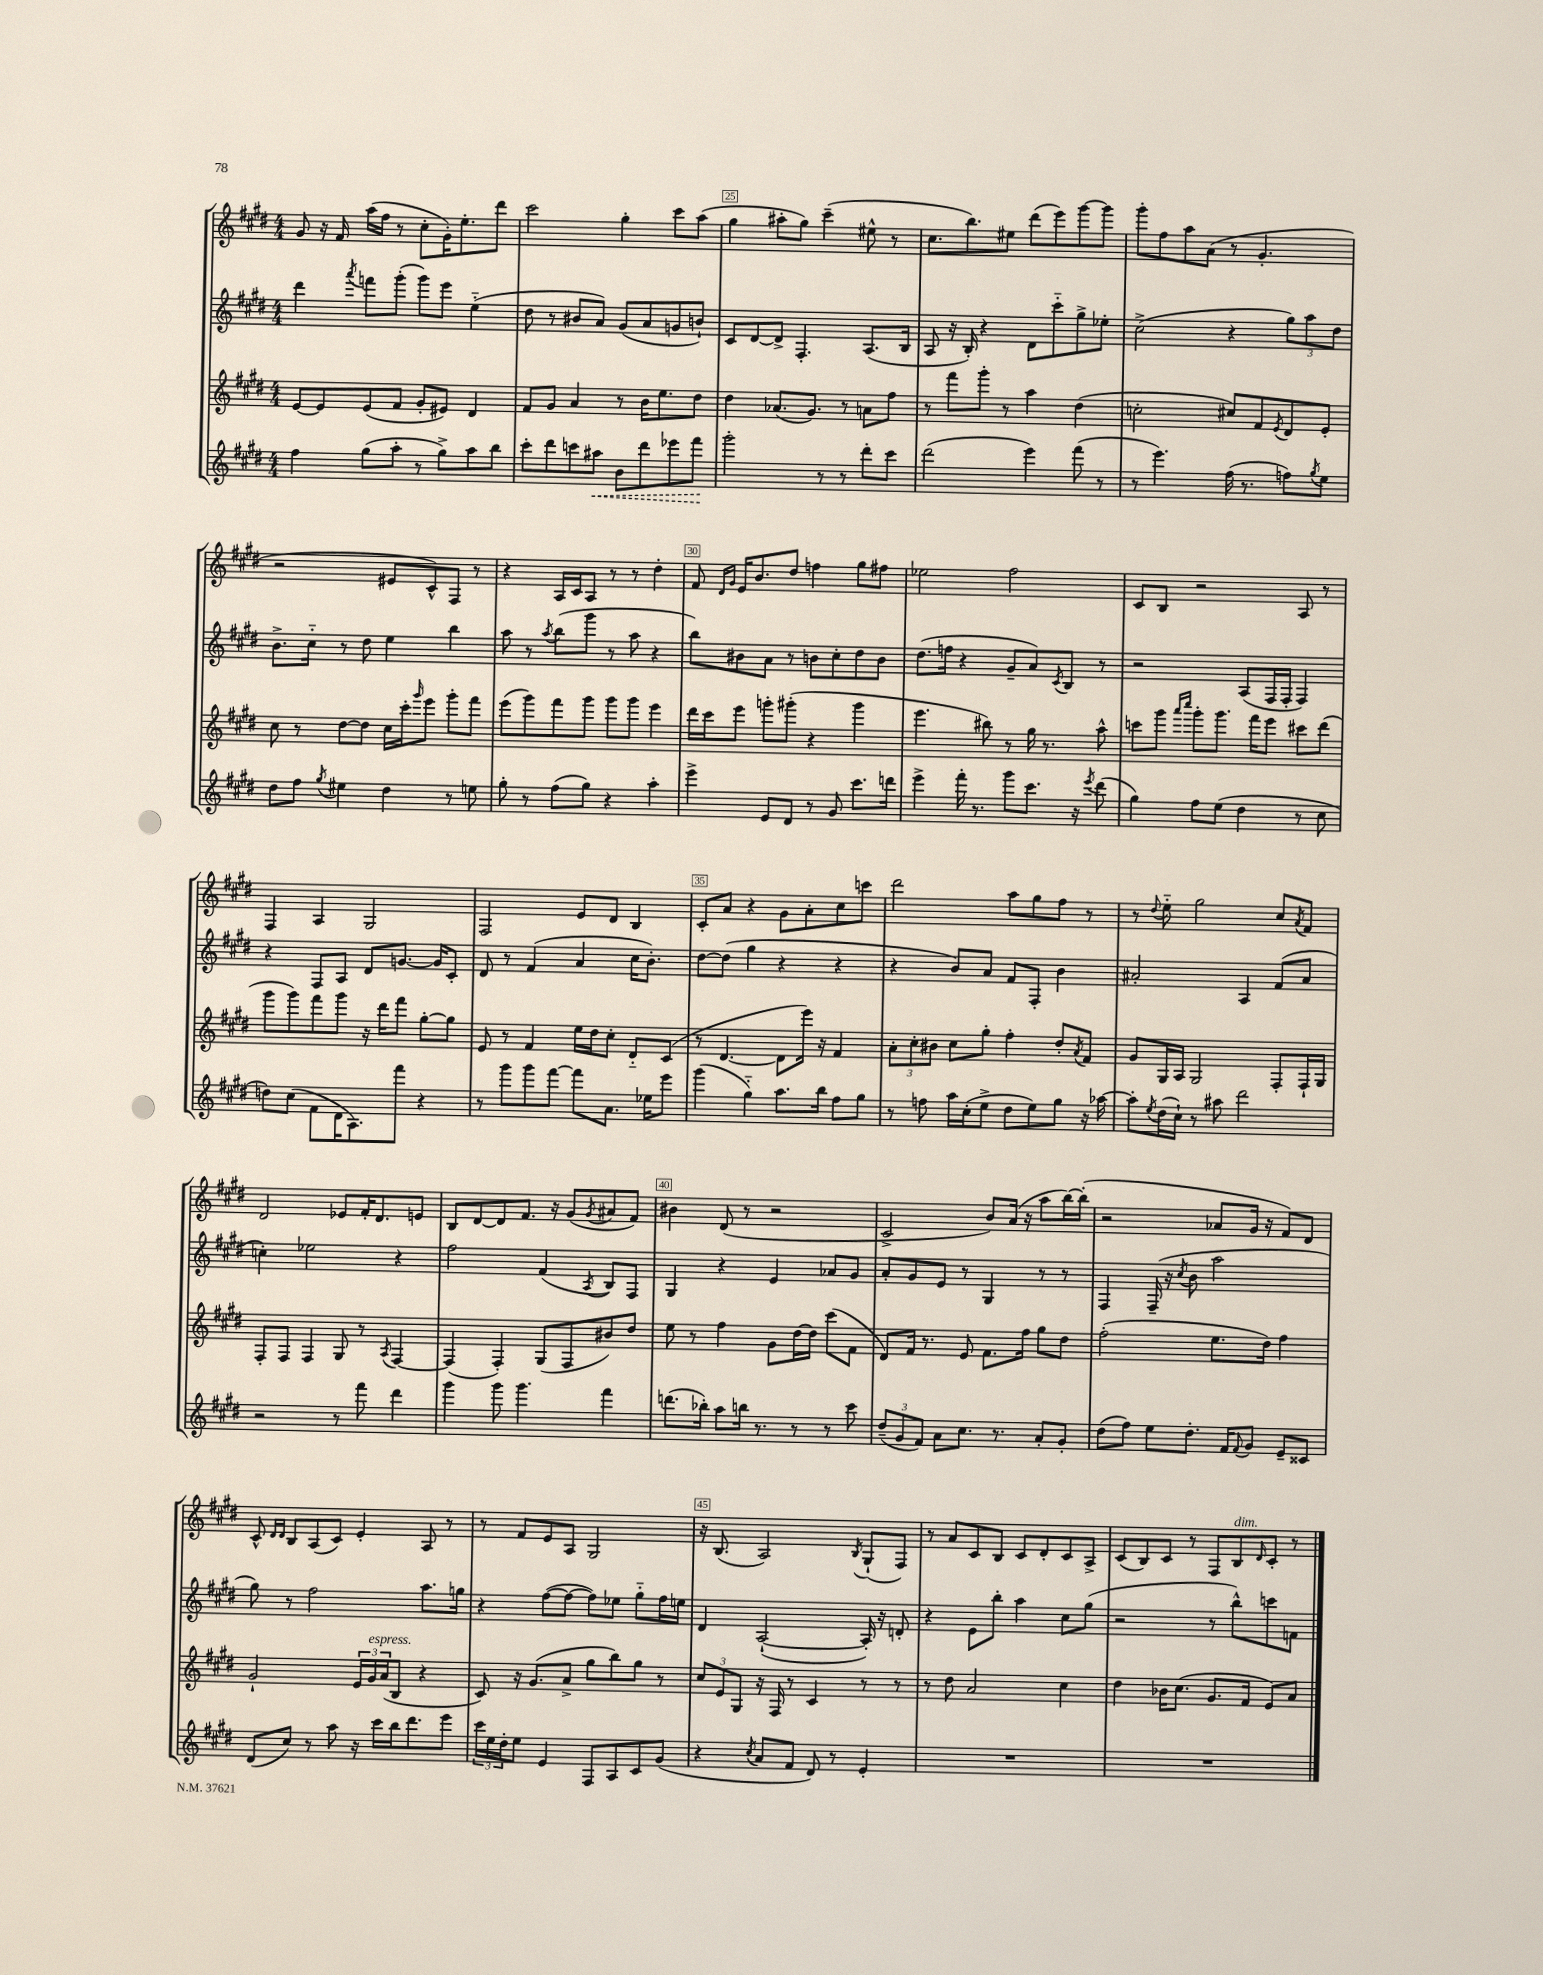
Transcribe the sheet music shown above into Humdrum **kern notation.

**kern	**kern	**kern	**kern
*staff4	*staff3	*staff2	*staff1
*clefG2	*clefG2	*clefG2	*clefG2
*k[f#c#g#d#]	*k[f#c#g#d#]	*k[f#c#g#d#]	*k[f#c#g#d#]
*M4/4	*M4/4	*M4/4	*M4/4
4ff#	[8e	4ddd#	8g#
.	8e]	.	16r
.	.	.	16f#
.	.	8qaaa	.
(8gg#	(8e	8fff	(16aa
.	.	.	16ff#
8aa'	8f#	(8ggg#'	8r
8r	8g#'	8ggg#)	8cc#'
8gg#^)	8e#)	8eee	16g#')
.	.	.	8.ee'
8aa	4d#	(4ee'~	.
8bb	.	.	8ddd#
=	=	=	=
8ccc#'	8f#	8dd#	2ccc#
8ddd#	8g#	8r	.
8ccc	4a	8b#	.
8aa#	.	8a)	.
8b	8r	(8g#	4gg#'
8ddd#	16b	8a	.
.	8.ee	.	.
8eee-	.	8g	8ccc#
8fff#	8dd#	8b`)	(8aa
=	=	=	=
2ggg#'	4dd#	8c#	4gg#
.	.	[8d#	.
.	(8.a-	8d#^]	8aa#'
.	.	4.F#'	8gg#)
.	8.g#)	.	.
8r	.	.	(4ccc#~
8r	8r	.	.
8ddd#'	8a	(8.A	8ee#^^
8ccc#	8ff#	.	8r
.	.	16B	.
=	=	=	=
(2ddd#	8r	8A	8.cc#
.	8fff#	16r	.
.	.	16B')	8.bb)
.	8ggg#'	4r	.
.	8r	.	8ee#
4eee)	4aa	8d#	(8ddd#
.	.	8ccc#'~	8eee)
(8fff#	(4dd#	8gg#^	[8ggg#
8r	.	8ee-'	8ggg#]
=	=	=	=
8r	2cc'	(2cc#^	8ggg#'
4.eee)	.	.	8ff#
.	.	.	8aa
.	.	.	(8a
(16ff#	8cc#)	4r	8r
8.r	.	.	.
.	8f#	.	4.g#'
.	8qe	.	.
8ff)	8d#	12gg#)	.
.	.	12aa	.
8qgg#	.	.	.
8ee	8e'	.	.
.	.	12dd#	.
=	=	=	=
8dd#	8cc#	8.b^	2r
8ff#	8r	.	.
.	.	16cc#'~	.
8qgg#	.	.	.
4ee#	[8dd#	8r	.
.	8dd#]	8dd#	.
4dd#	16cc#	4ee	8e#
.	16ccc#'	.	.
.	16qqggg#	.	.
.	8eee	.	8c#^^)
8r	8ggg#'	4bb	8F#
8ee	8fff#	.	8r
=	=	=	=
8gg#'	(8eee	8aa	4r
8r	8ggg#)	8r	.
.	.	8qaa	.
(8ff#	8fff#	(8bb	16A
.	.	.	16c#
8gg#)	8ggg#	8ggg#	8A
4r	8ggg#	8r	8r
.	8ggg#	8aa	8r
4aa'	4eee	4r	4dd#'
=	=	=	=
4eee^	16ddd#	8bb)	8f#
.	16ccc#	.	.
.	.	.	16qqd#
.	.	.	16qqg#
.	8eee	8b#	16e
.	.	.	8.b
8e	8ggg'	8a	.
8d#	(8ggg#'	8r	8dd#
8r	4r	8b	4ff
8g#	.	8cc#'	.
8.ccc#	4ggg#	8dd#	8gg#
.	.	8b	8ff#
16ddd	.	.	.
=	=	=	=
4eee^	4.eee	(8.dd#	2ee-
.	.	16ff	.
16fff#'	.	4r	.
8.r	.	.	.
.	8bb#)	.	.
8ggg#	8r	8g#~	2ff#
8.ccc#	16gg#	8a)	.
.	8.r	.	.
.	.	8qc#	.
.	.	8B	.
16r	.	.	.
8qeee	.	.	.
(8ddd#	8aa^^	8r	.
=	=	=	=
4gg#)	8ccc	2r	8c#
.	8ggg#	.	8B
.	16qqaaa	.	.
.	16qqcccc#	.	.
8ff#	8ggg#'	.	2r
(8ee	8.ggg#	.	.
4dd#	.	(8A	.
.	16fff#	.	.
.	8eee	16F#	.
.	.	16F#'	.
8r	8ccc#	4F#)	8A
8cc#	(8ddd#	.	8r
=	=	=	=
8dd)	8ggg#	4r	4F#
(8cc#	8ggg#)	.	.
8f#	8fff#	8F#	4A
16d#	8ggg#	8A	.
8.A)	.	.	.
.	16r	8d#	2G#
.	16ddd#	.	.
8fff#	8fff#	[8.g	.
4r	[8gg#'	.	.
.	.	16g]	.
.	8gg#]	8c#'	.
=	=	=	=
8r	8e	8d#	2F#
8ggg#	8r	8r	.
8ggg#	4f#	(4f#	.
[8fff#	.	.	.
8fff#]	16ee	4a	8e
.	16dd#	.	.
8.a	8cc#'	.	8d#
.	8d#'~	16cc#	4B
16ee-	.	8.b')	.
8eee	(8c#	.	.
=	=	=	=
(4ggg#	8r	[8dd#	8c#'
.	[4.d#	(8dd#]	8a
4gg#'~)	.	4gg#	4r
8.aa	8d#]	4r	8g#
.	16eee)	.	8a'
16bb	16r	.	.
8ff#	4f#	4r	8cc#
8gg#	.	.	8ccc
=	=	=	=
8r	12a'	4r	2ddd#
.	12cc#'	.	.
8ff	.	.	.
.	12b#	.	.
16aa	8cc#	8b)	.
(16cc#'	.	.	.
8ee^	8gg#'	8a	.
8dd#	4ff#'	8f#	8aa
8ee)	.	8F#'	8gg#
8gg#	8dd#'	4b	8ff#
.	8qa	.	.
16r	8f#	.	8r
[16aa-	.	.	.
=	=	=	=
8aa-']	8g#	2a#'	8r
8qee	.	.	8qqdd#
(16dd#	16G#	.	8ee'~
16cc#`)	16A	.	.
8r	2G#	.	2gg#
8aa#	.	.	.
2ddd#	.	4A	.
.	8F#'	(8f#	8cc#
.	.	.	8qa
.	16F#`	8a#	8f#
.	16G#	.	.
=	=	=	=
2r	8F#'	4cc')	2d#
.	8F#	.	.
.	4F#	2ee-	.
8r	8G#	.	8e-
8fff#	8r	.	16f#'
.	.	.	8.d#
.	8qA	.	.
4ddd#	[4F#	4r	.
.	.	.	8e
=	=	=	=
4ggg#	(4F#]	2ff#	8B
.	.	.	[8d#
8ggg#	4F#')	.	8d#]
4.ggg#	.	.	8.f#
.	(8G#	(4f#	.
.	.	.	16r
.	8F#	.	(8g#
.	.	8qA	8qg#
4fff#	8b#)	8B)	8a#
.	8dd#	8F#	8f#)
=	=	=	=
(8.ddd	8ee	4G#	4b#
.	8r	.	.
16bb-')	.	.	.
8aa	4ff#	4r	(8d#
16bb	.	.	8r
8.r	.	.	.
.	8g#	4e	2r
8r	[16dd#	.	.
.	16dd#]	.	.
8r	(8ccc#	8a-	.
8ccc#	8f#	8g#	.
=	=	=	=
(12dd#~	8d#)	8a'	2c#^
12g#	.	.	.
.	16f#	8g#	.
12f#)	.	.	.
.	8.r	.	.
8a	.	8e	.
8.cc#	8e	8r	.
.	8.f#	4G#	8b)
8.r	.	.	.
.	.	.	(16a
.	16ff#	.	16r
8a'	8gg#	8r	8aa
8g#'	8dd#	8r	[16bb)
.	.	.	(16bb']
=	=	=	=
(8dd#	(2ff#'	4F#	2r
8ff#)	.	.	.
8ee	.	(16F#~	.
.	.	16r	.
.	.	8qcc#	.
8.dd#'	.	8b	.
.	8.ee	2aa	8a-
16f#	.	.	.
8qqf#	.	.	.
8g#	.	.	16g#
.	16dd#)	.	16r
8e~	4ff#	.	8f#)
8c##	.	.	8d#
=	=	=	=
(8d#	2g#`	8gg#)	8c#^^
.	.	.	16qqd#
.	.	.	16qqd#
8cc#)	.	8r	8B
8r	.	2ff#	(8A
8aa	.	.	8c#)
16r	24e	.	4e'
.	24g#	.	.
16ccc#	.	.	.
.	(24a	.	.
16bb	8B	.	.
8.ddd#	.	.	.
.	4r	8.aa	8A
8eee	.	.	8r
.	.	16gg	.
=	=	=	=
24ccc#	8c#)	4r	8r
24ee	.	.	.
24dd#'	.	.	.
8ee	16r	.	8f#
.	(8.g#	.	.
4e	.	([8ff#	8e
.	8a^	8ff#_	8A
8F#	8gg#	8ff#])	2G#
8A	8bb)	8ee-	.
8c#	8gg#	8gg#'~	.
(8g#	8r	16ff#	.
.	.	16ee	.
=	=	=	=
4r	12cc#	4d#	16r
.	.	.	(8.B
.	12e	.	.
.	12G#	.	.
8qcc#	.	.	.
8a	16r	([2A`	2A)
.	16F#	.	.
8f#	8r	.	.
8d#)	4c#	.	.
8r	.	.	.
.	.	.	8qB
4e'	8r	16A'])	(8G#`
.	.	16r	.
.	8r	8d'	8F#)
=	=	=	=
1r	8r	4r	8r
.	8dd#	.	8a
.	2a	8e	8c#
.	.	8bb'	8B
.	.	4aa	8c#
.	.	.	8d#'
.	4cc#	8cc#	8c#
.	.	(8gg#	8A^
=	=	=	=
1r	4dd#	2r	(8c#
.	.	.	8B)
.	16b-	.	8c#
.	(8.cc#	.	.
.	.	.	8r
.	8.g#	8r	8F#
.	.	8bb^^)	8B
.	16f#	.	.
.	.	.	16qqd#
.	8e)	8ccc	8c#'
.	8a	8f	8r
==	==	==	==
*-	*-	*-	*-
